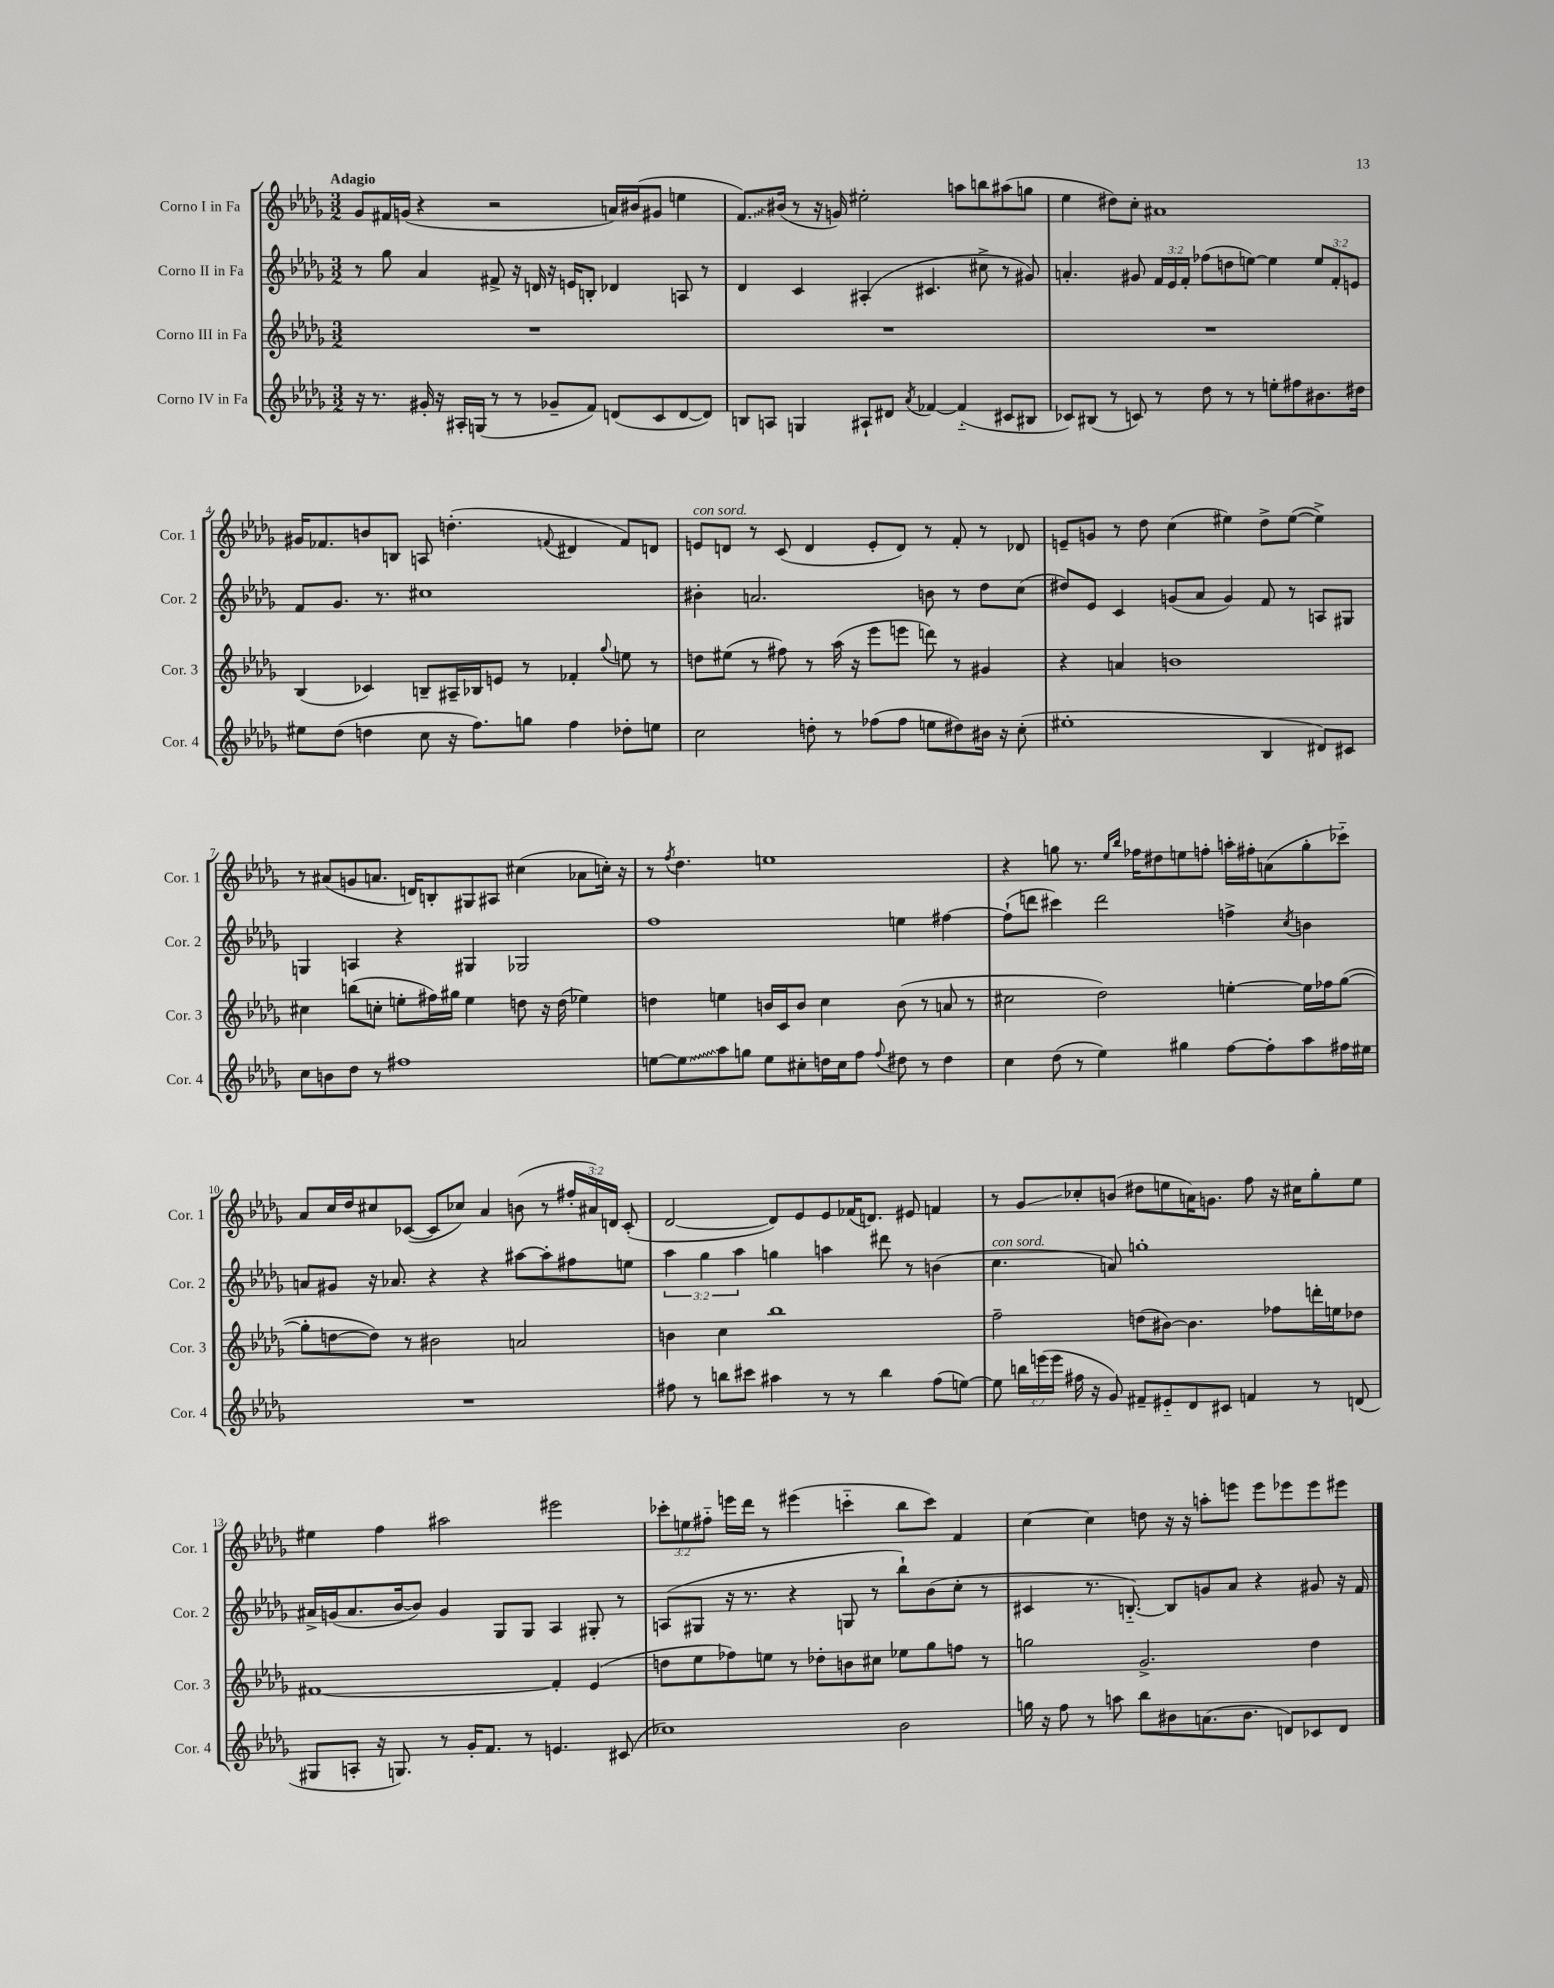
<<
\new StaffGroup <<
\new Staff = "s0" \with { instrumentName = "Corno I in Fa" shortInstrumentName = "Cor. 1" } {
    \clef treble \key des \major \numericTimeSignature \time 3/2 \override Staff.TupletNumber.text = #tuplet-number::calc-fraction-text \tempo "Adagio"
    \autoBeamOff ges'8[ fis'16 g'16]( r4 r2 a'16[) bis'16( gis'8] e''4 |
    \once \override Glissando.style = #'zigzag f'8.[\glissando) bis'16]( r8 r16 g'16) eis''2-. a''8[ b''8 ais''8( g''8] |
    ees''4 dis''8[) c''8]-. ais'1 |
    gis'16[ fes'8. b'8 b8] a8 d''4.-.( \appoggiatura { f'8 } dis'4 f'8[) d'8] |
    e'8[^\markup { \italic "con sord." } d'8] r8 c'8( d'4 e'8[-. d'8]) r8 f'8-. r8 des'8 |
    e'8[-- g'8] r8 des''8 c''4( eis''4) des''8[-> eis''8]~( eis''4->) |
    r8 ais'8[( g'8 a'8.] d'16[) b8-. gis8 ais8] cis''4( aes'8[ c''16]-.) r16 |
    r8 \acciaccatura { f''8 } des''4. e''1 |
    r4 g''8 r8. \grace { ees''16[ bes''16] } fes''16[ dis''8 e''8 f''8]-. a''16[-. fis''16-. a'8( g''8-. ces'''8]-_) |
    aes'8[ c''16 des''16 cis''8 ces'8]~( ces'8[ ces''8]) aes'4 b'8( r8 \tuplet 3/2 { fis''16[-. ais'16) d'16] } ces'8-.( |
    des'2~ des'8[) ees'8 ees'8 fes'16( d'8.]) eis'8 f'4 |
    r8 ges'8[\glissando ces''8-. b'8]( dis''8[ e''8 a'16) g'8.] f''8 r16 cis''16[ ges''8-. e''8] |
    eis''4 f''4 ais''2 eis'''2 |
    \tuplet 3/2 { ces'''8[-. e''8 fis''8]-_ } e'''16[ des'''16] r8 eis'''4( c'''4-_ bes''8[ c'''8]) f'4 |
    c''4~ c''4 d''8 r16 r16 a''8[-. e'''8] e'''8[ ees'''8 ees'''8 eis'''8] \bar "|." |
}
\new Staff = "s1" \with { instrumentName = "Corno II in Fa" shortInstrumentName = "Cor. 2" } {
    \clef treble \key des \major \numericTimeSignature \time 3/2 \override Staff.TupletNumber.text = #tuplet-number::calc-fraction-text
    \autoBeamOff r8 ges''8 aes'4 fis'8-> r16 d'16 r16 e'16[ b8]-. des'4 a8 r8 |
    des'4 c'4 ais4-.( cis'4. cis''8-> r8 gis'8) |
    a'4.-. gis'8 \tuplet 3/2 { f'16[ ees'16 f'16]-. } fes''8[( d''8 e''8]~) e''4 \tuplet 3/2 { e''8[ f'8-. e'8] } |
    f'8[ ges'8.] r8. cis''1 |
    bis'4-. a'2. b'8 r8 des''8[ c''8]( |
    dis''8[) ees'8] c'4 g'8[( aes'8] g'4) f'8 r8 a8[ gis8] |
    g4 a4 r4 gis4 ges2 |
    f''1 e''4 fis''4~ |
    fis''8[-!( d'''8] cis'''4) d'''2 f''4-> \acciaccatura { c''8 } b'4 |
    a'8[ gis'8] r16 aes'8. r4 r4 ais''8[~ ais''8-. fis''8 e''8] |
    \tuplet 3/2 { aes''4 ges''4 aes''4 } g''4 a''4 dis'''8 r8 b'4( |
    c''4.^\markup { \italic "con sord." } a'8) g''1-. |
    ais'16[-> g'16( ais'8. bes'16~ bes'8]) g'4 ges8[ ges8] aes4 gis8-. r8 |
    a8[( gis8] r16 r8. r4 g8 r8 bes''8[-!) bes'8( c''8]-. r8 |
    cis'4 r8. b8.~-_) b8[ g'8 aes'8] r4 gis'8 r16 f'16 \bar "|." |
}
\new Staff = "s2" \with { instrumentName = "Corno III in Fa" shortInstrumentName = "Cor. 3" } {
    \clef treble \key des \major \numericTimeSignature \time 3/2
    \autoBeamOff R1. |
    R1. |
    R1. |
    bes4( ces'4) b8[-- ais16-- bes16 e'8] r8 fes'4-. \appoggiatura { ges''8 } e''8 r8 |
    d''8[ eis''8]( r8 fis''8) r8 aes''16( r16 ees'''8[ e'''8] d'''8) r8 gis'4 |
    r4 a'4 b'1 |
    cis''4 b''8[( c''8]-. e''8[-. fis''16) gis''16] e''4 d''8 r16 d''16( ees''4) |
    d''4 e''4 b'16[ c'16 b'8] c''4 b'8( r8 a'8 r8 |
    cis''2 des''2) e''4~-. e''16[ fes''16 ges''8]~( |
    ges''8[-. d''8~ d''8]) r8 bis'2 a'2 |
    b'4 c''4 bes''1 |
    f''2-- d''8[( bis'8]~) bis'4. fes''8[ d'''16-. e''16 des''8] |
    fis'1~ fis'4-. ees'4( |
    d''8[ ees''8 fes''8) e''8] r8 des''8[-. b'8 cis''8] ees''8[ ges''8 f''8] r8 |
    g''2 ges'2.-> des''4 \bar "|." |
}
\new Staff = "s3" \with { instrumentName = "Corno IV in Fa" shortInstrumentName = "Cor. 4" } {
    \clef treble \key des \major \numericTimeSignature \time 3/2 \override Staff.TupletNumber.text = #tuplet-number::calc-fraction-text
    \autoBeamOff r16 r8. gis'16-. r16 ais16[-. g16]( r8 r8 ges'8[-- f'8]) d'8[( c'8 d'8~ d'8]) |
    b8[ a8] g4 ais8[-! dis'8] \acciaccatura { aes'8 } fes'4~ fes'4-_( cis'8[ bis8] |
    ces'8[) bis8]( r8 c'8) r8 des''8 r8 r8 e''8[-. fis''8 bis'8. dis''16] |
    eis''8[ des''8]( d''4 c''8 r16 f''8.[) g''8] f''4 des''8[-. e''8] |
    c''2 d''8-. r8 fes''8[( fes''8] e''8[ dis''8) bis'16] r16 c''8-.( |
    eis''1-. bes4 dis'8[) cis'8] |
    c''8[ b'8 des''8] r8 fis''1 |
    e''8[~ \once \override Glissando.style = #'zigzag e''8\glissando aes''8 g''8] e''8[ cis''8-. d''16 cis''16 f''8] \appoggiatura { f''8 } dis''8 r8 dis''4 |
    c''4 des''8( r8 ees''4) gis''4 f''8[~ f''8-. aes''8 fis''16 eis''16] |
    R1. |
    fis''8 r8 b''8[ cis'''8] ais''4 r8 r8 b''4 fis''8[( e''8]~) |
    e''8 \tuplet 3/2 { b''16[ e'''16( e'''16] } fis''16 r16 ges'8) fis'8[-- eis'8-_ des'8 cis'8] f'4 r8 d'8( |
    gis8[ a8]-. r16 g8.) r8 ges'16[-. f'8.] r8 e'4. cis'8( |
    ces''1) bes'2 |
    g''16 r16 f''8 r8 a''8 bes''8[ bis'8 a'8.( bis'8.] d'8[) ces'8 d'8] \bar "|." |
}
>>
>>
